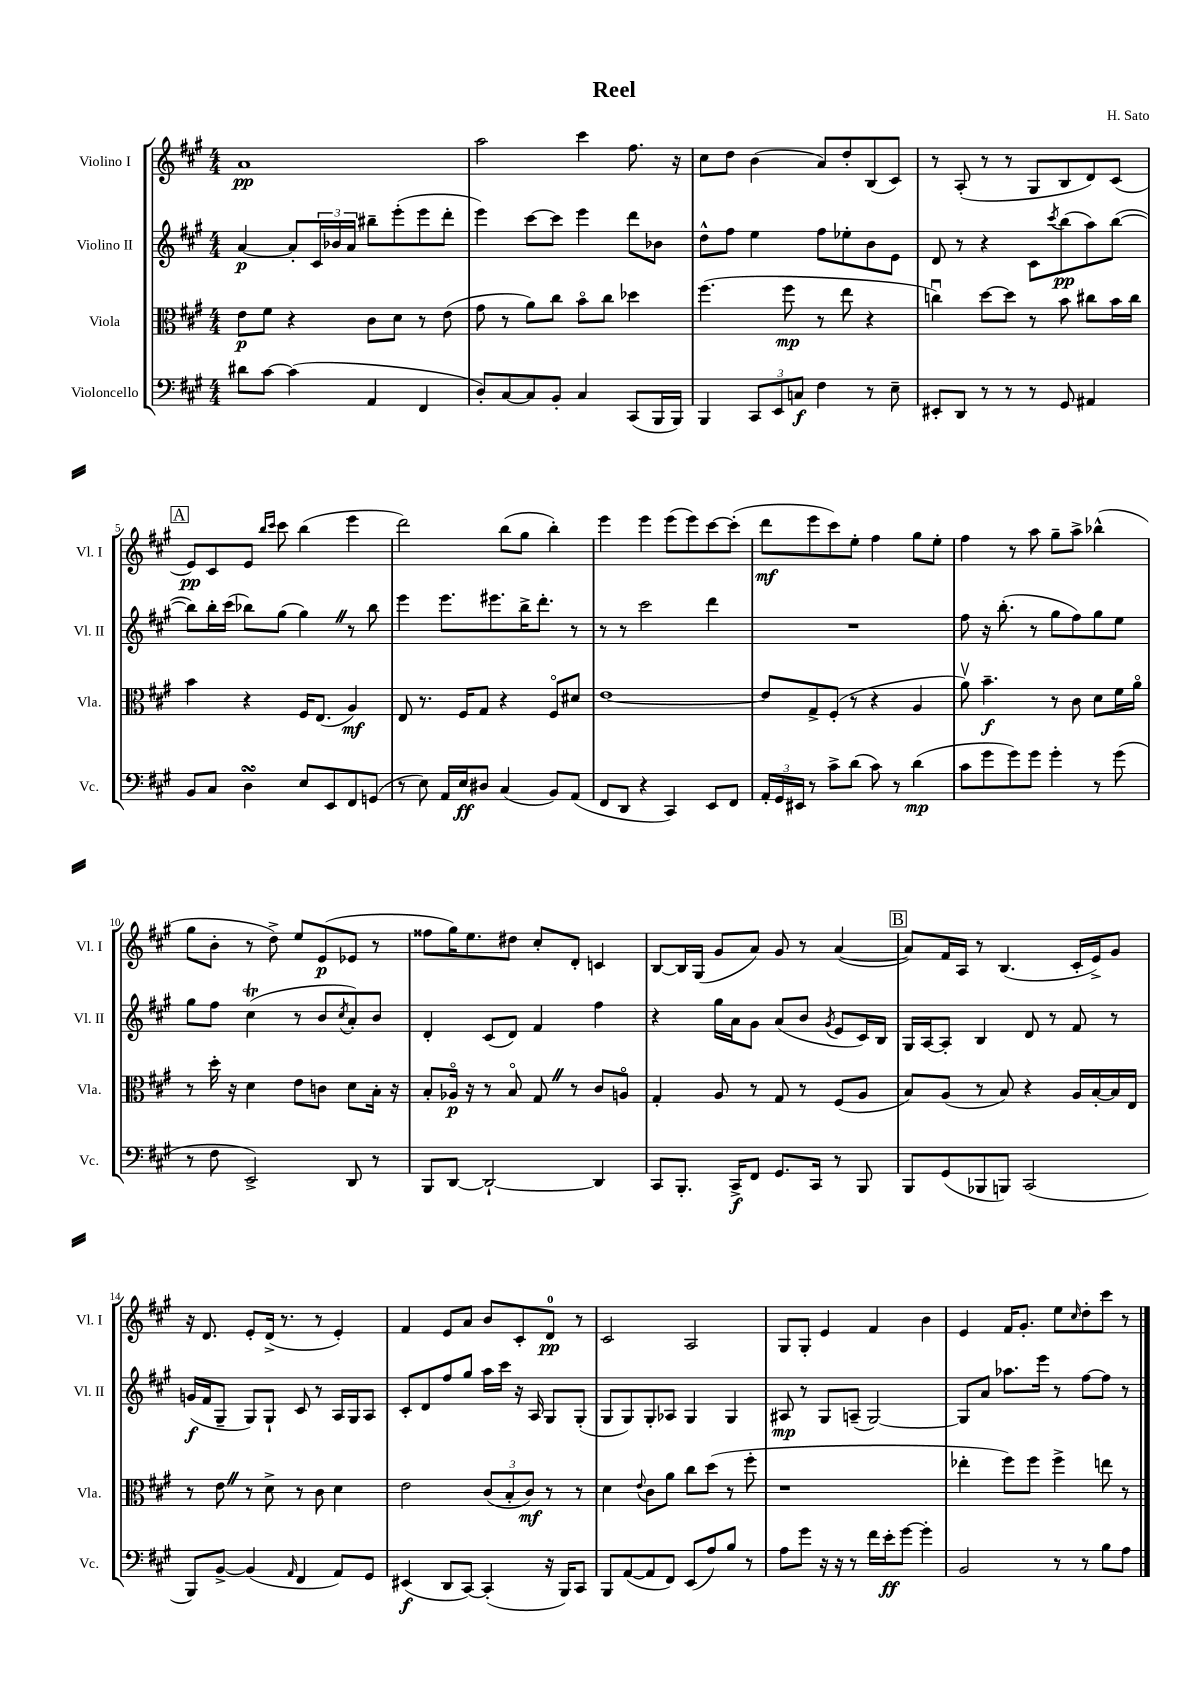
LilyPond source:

\header { title = "Reel" composer = "H. Sato" }
<<
\new StaffGroup <<
\new Staff = "s0" \with { instrumentName = "Violino I" shortInstrumentName = "Vl. I" } {
    \clef treble \key a \major \numericTimeSignature \time 4/4
    a'1\pp |
    a''2 cis'''4 fis''8. r16 |
    cis''8 d''8 b'4( a'8) d''8-. b8( cis'8) |
    r8 a8-.( r8 r8 gis8 b8 d'8) cis'8( |
    \mark \markup { \box "A" } e'8\pp) cis'8 e'8 \grace { b''16 cis'''16 } cis'''8 b''4( e'''4 |
    d'''2) b''8( gis''8 b''4-.) |
    e'''4 e'''4 e'''8( e'''8) cis'''8~ cis'''8-.( |
    d'''8\mf e'''8 cis'''8) e''8-. fis''4 gis''8 e''8-. |
    fis''4 r8 a''8 gis''8-- a''8-> bes''4-^( |
    gis''8 b'8-. r8 d''8->) e''8 e'8\p( ees'8 r8 |
    fisis''8 gis''16) e''8. dis''8 cis''8-. d'8-. c'4 |
    b8~ b16 gis16( gis'8 a'8) gis'8 r8 a'4~( |
    \mark \markup { \box "B" } a'8) fis'16 a16 r8 b4.( cis'16-. e'16->) gis'8 |
    r16 d'8. e'8-. d'16->( r8. r8 e'4-.) |
    fis'4 e'8 a'8 b'8 cis'8-. d'8-0\pp r8 |
    cis'2 a2 |
    gis8 gis8-. e'4 fis'4 b'4 |
    e'4 fis'16 gis'8.-. e''8 \grace { cis''16 } d''8-. cis'''8 r8 \bar "|." |
}
\new Staff = "s1" \with { instrumentName = "Violino II" shortInstrumentName = "Vl. II" } {
    \clef treble \key a \major \numericTimeSignature \time 4/4
    a'4~\p a'8-. \tuplet 3/2 { cis'16 bes'16 a'16 } bis''8-- e'''8-.( e'''8 d'''8-. |
    e'''4) cis'''8~ cis'''8 e'''4 d'''8 bes'8 |
    d''8-^ fis''8 e''4 fis''8 ees''8-. b'8 e'8 |
    d'8 r8 r4 cis'8 \acciaccatura { cis'''8 } b''8\pp( a''8) b''8~( |
    \mark \markup { \box "A" } b''8) b''16-. cis'''16( bes''8) gis''8( gis''4) \once \override BreathingSign.text = \markup { \musicglyph "scripts.caesura.straight" } \breathe r8 bes''8 |
    e'''4 e'''8. eis'''8. b''16-> d'''8.-. r8 |
    r8 r8 cis'''2 d'''4 |
    R1 |
    fis''8 r16 b''8.-.( r8 gis''8 fis''8) gis''8 e''8 |
    gis''8 fis''8 cis''4\trill( r8 b'8 \acciaccatura { cis''8 } a'8-.) b'8 |
    d'4-. cis'8( d'8) fis'4 fis''4 |
    r4 gis''16 a'16 gis'8 a'8( b'8 \acciaccatura { gis'8 } e'8 cis'16) b16 |
    \mark \markup { \box "B" } gis16 a16~ a8-. b4 d'8 r8 fis'8 r8 |
    g'16\f( fis'16 gis8-- gis8) gis8-! cis'8 r8 a16 gis16 a8 |
    cis'8-. d'8 fis''8 gis''8 a''16 cis'''16 r16 a16 gis8 gis8-.( |
    gis8 gis8) gis8-. aes8 gis4 gis4 |
    ais8\mp r8 gis8 a8--( gis2~) |
    gis8 a'8 aes''8. e'''16 r8 fis''8~ fis''8 r8 \bar "|." |
}
\new Staff = "s2" \with { instrumentName = "Viola" shortInstrumentName = "Vla." } {
    \clef alto \key a \major \numericTimeSignature \time 4/4
    e'8\p fis'8 r4 cis'8 d'8 r8 e'8( |
    gis'8 r8 a'8) cis''8 b'8\flageolet cis''8 des''4 |
    fis''4.( fis''8\mp r8 e''8 r4 |
    c''4\downbow) d''8~ d''8 r8 b'8 cis''8 b'16 cis''16 |
    \mark \markup { \box "A" } b'4 r4 fis16 e8.( a4\mf) |
    e8 r8. fis16 gis8 r4 fis8\flageolet dis'8 |
    e'1~ |
    e'8 gis8-> fis8-.( r8 r4 a4 |
    a'8\upbow) b'4.--\f r8 cis'8 d'8 fis'16 a'16\flageolet |
    r8 d''16-. r16 d'4 e'8 c'8 d'8 b16-. r16 |
    b8-. aes16\flageolet\p r16 r8 b8\flageolet gis8 \once \override BreathingSign.text = \markup { \musicglyph "scripts.caesura.straight" } \breathe r8 cis'8 a8\flageolet |
    gis4-. a8 r8 gis8 r8 fis8( a8 |
    \mark \markup { \box "B" } b8) a8( r8 b8) r4 a16 b16~-. b16 e16 |
    r8 e'8 \once \override BreathingSign.text = \markup { \musicglyph "scripts.caesura.straight" } \breathe r8 d'8-> r8 cis'8 d'4 |
    e'2 \tuplet 3/2 { cis'8( b8-. cis'8\mf) } r8 r8 |
    d'4 \appoggiatura { e'8 } cis'8 a'8 cis''8 d''8( r8 fis''8-. |
    r1 |
    ees''4-. fis''8) fis''8 fis''4-> e''8 r8 \bar "|." |
}
\new Staff = "s3" \with { instrumentName = "Violoncello" shortInstrumentName = "Vc." } {
    \clef bass \key a \major \numericTimeSignature \time 4/4
    dis'8 cis'8~ cis'4( a,4 fis,4 |
    d8-.) cis8~ cis8 b,8-. cis4 cis,8( b,,16 b,,16) |
    b,,4 \tuplet 3/2 { cis,8 e,8 c8\f } fis4 r8 e8-- |
    eis,8-. d,8 r8 r8 r8 gis,8 ais,4 |
    \mark \markup { \box "A" } b,8 cis8 d4\turn e8 e,8 fis,8 g,8( |
    r8 e8) a,16 e16\ff dis8 cis4( b,8) a,8( |
    fis,8 d,8 r4 cis,4) e,8 fis,8 |
    \tuplet 3/2 { a,16-. gis,16 eis,16 } r8 cis'8-> d'8( cis'8) r8 d'4\mp( |
    cis'8 gis'8 gis'8) gis'8 gis'4-. r8 gis'8( |
    r8 fis8 e,2->) d,8 r8 |
    b,,8 d,8~ d,2~-! d,4 |
    cis,8 b,,8.-. cis,16->\f fis,8 gis,8. cis,16 r8 b,,8 |
    \mark \markup { \box "B" } b,,8 gis,8( bes,,8 b,,8) cis,2( |
    b,,8) b,8~-> b,4( \grace { a,16 } fis,4 a,8) gis,8 |
    eis,4\f( d,8 cis,8~) cis,4-.( r16 b,,16) cis,8 |
    b,,8 a,8~( a,8 fis,8) e,8( a8) b8 r8 |
    a8 gis'8 r16 r16 r8 fis'16 e'16-.\ff gis'8~ gis'4-. |
    b,2 r8 r8 b8 a8 \bar "|." |
}
>>
>>
